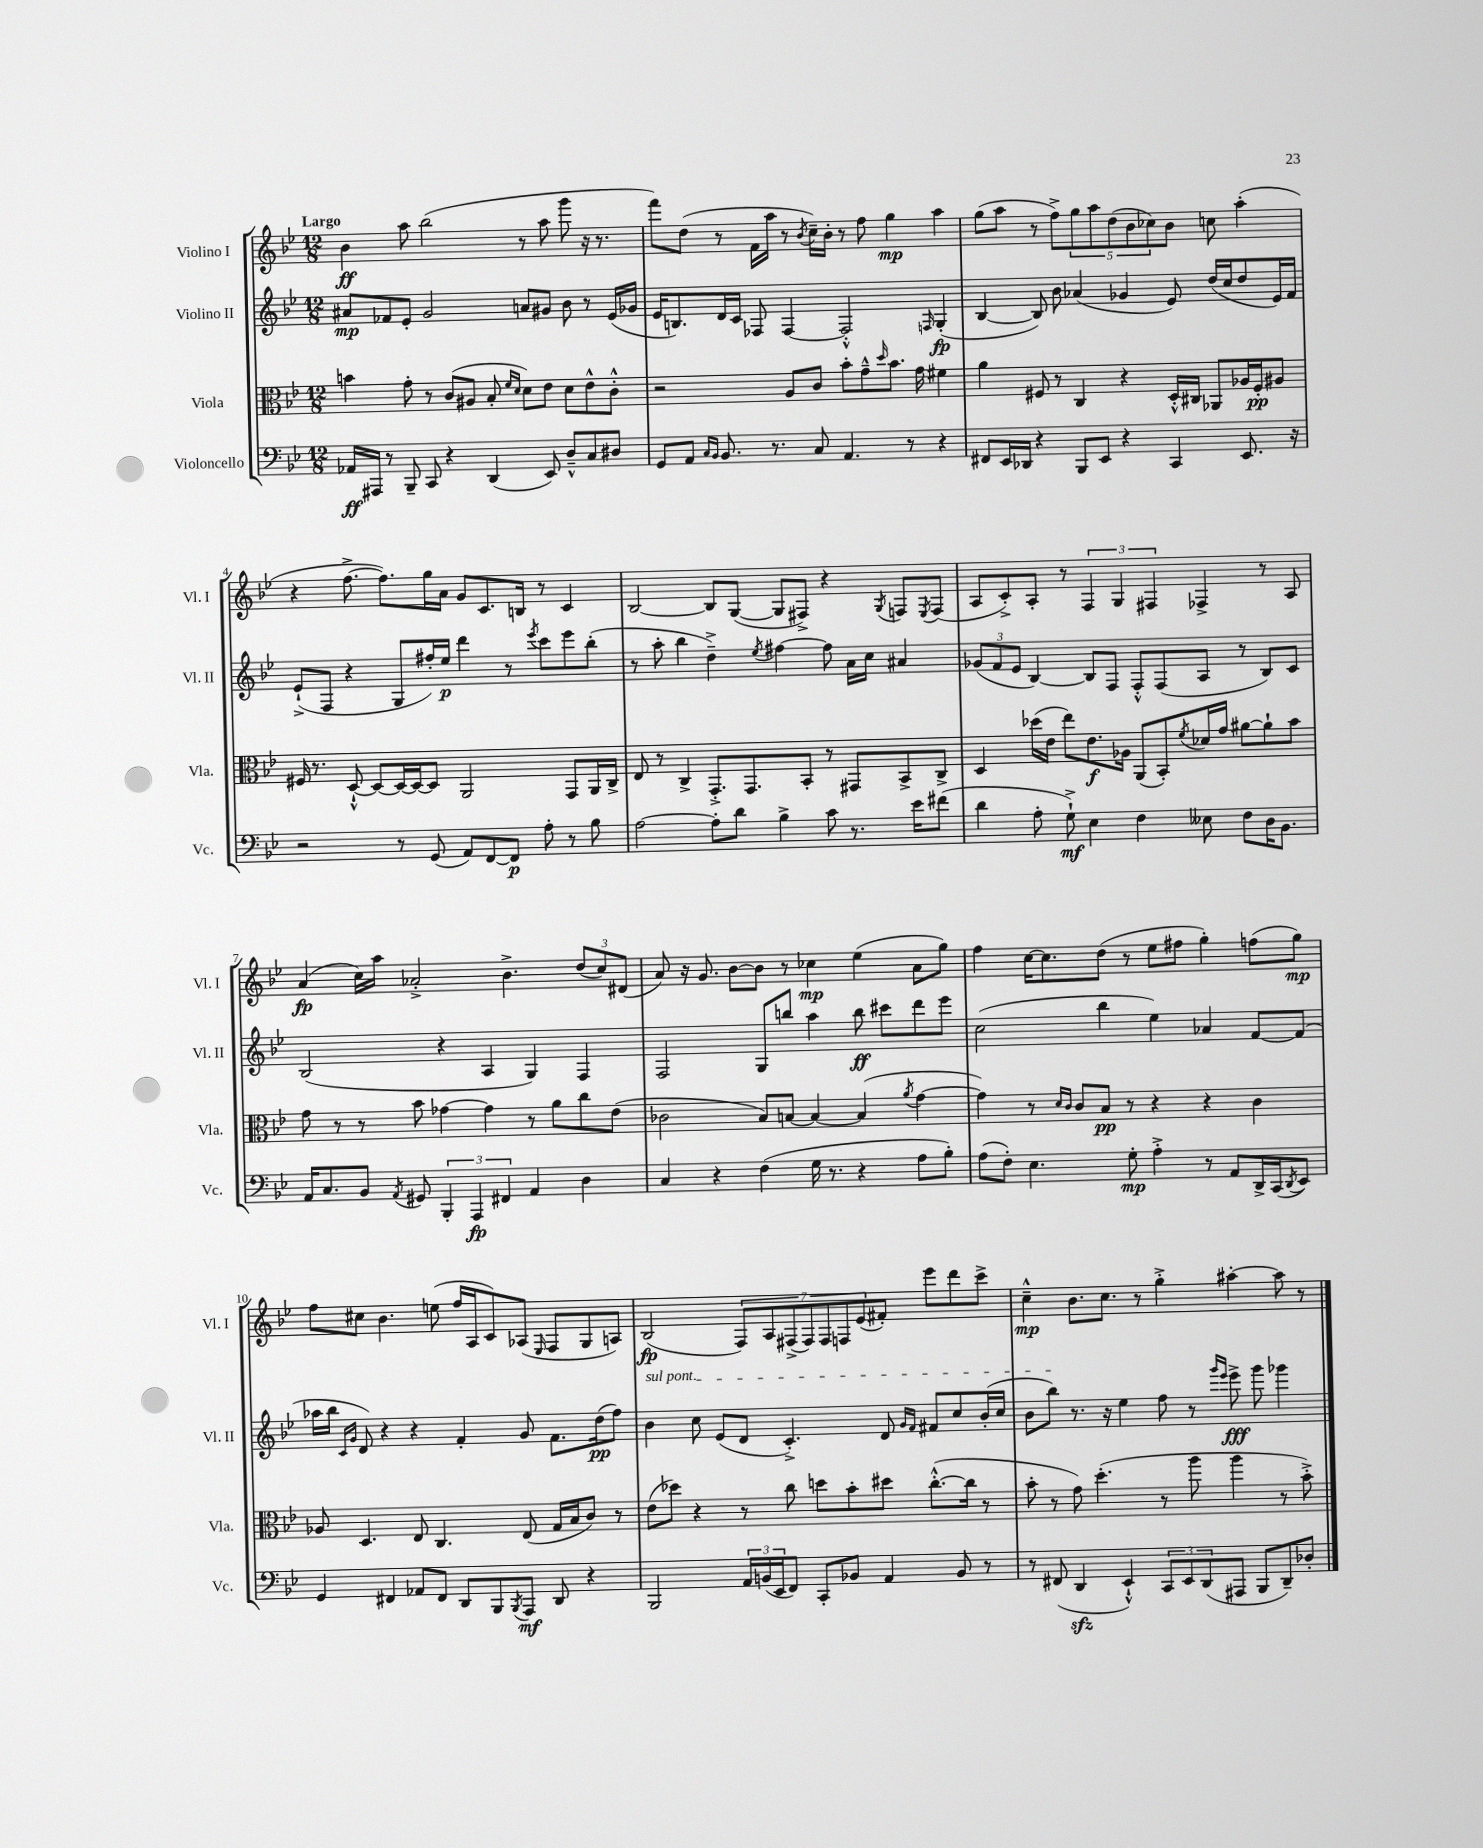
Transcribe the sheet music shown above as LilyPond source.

<<
\new StaffGroup <<
\new Staff = "s0" \with { instrumentName = "Violino I" shortInstrumentName = "Vl. I" } {
    \clef treble \key bes \major \numericTimeSignature \time 12/8 \tempo "Largo"
    bes'4\ff a''8 bes''2( r8 a''8 g'''8 r16 r8. |
    f'''8) d''8( r8 f'16 a''16 r8 \acciaccatura { bes'8 } c''16--) bes'16-. r8 f''8 g''4\mp a''4 |
    g''8( a''8 r8 f''8->) \tuplet 5/4 { g''8 a''8 d''8( bes'8 ces''8) } bes'8 c''8 a''4-.( |
    r4 f''8.~-> f''8.) g''16 a'16 g'8 c'8. b16 r8 c'4 |
    bes2~ bes8 g8~( g8 fis8->) r4 \acciaccatura { g8 } f8 \acciaccatura { ees8 } f8( |
    a8 c'8-.->) a8-. r8 \tuplet 3/2 { f4 g4 fis4 } fes4-> r8 a8 |
    a'4\fp( c''16) a''16 aes'2-.-> bes'4.-> \tuplet 3/2 { d''8( c''8) dis'8( } |
    a'8) r16 g'8. bes'8~ bes'8 r8 ces''4\mp ees''4( a'8 g''8) |
    f''4 c''16~ c''8. d''8( r8 ees''8 fis''8 g''4-.) f''8( g''8\mp) |
    f''8 cis''8 bes'4. e''8( f''16 a16 c'8) aes8( \grace { ees16 } f8 g8 a8) |
    bes2\fp( \tuplet 7/4 { f8) a8 fis8->( fis8) fis8 f8 ees'8( } fis'8-.) ees'''8 d'''8 c'''8-> |
    c''4---^\mp bes'8. c''8. r8 g''4-.-> ais''4~-. ais''8 r8 \bar "|." |
}
\new Staff = "s1" \with { instrumentName = "Violino II" shortInstrumentName = "Vl. II" } {
    \clef treble \key bes \major \numericTimeSignature \time 12/8
    ais'8\mp fes'8 ees'8-. g'2 a'8 gis'8 bes'8 r8 ees'16( ges'16 |
    ees'16 b8.) d'16 c'16 fes8 fes4~ fes2-.-^ \grace { f16 } g4-.\fp( |
    bes4~ bes8) bes'8 aes'4( ges'4 ees'8) d''16( c''16 d''8 ees'16) f'16 |
    ees'8-!->( f8 r4 g8 fis''16-.) ees''16\p d'''4 r8 \acciaccatura { ees'''8 } c'''8 ees'''8 bes''8-.( |
    r8 a''8-. bes''4 d''4--->) \acciaccatura { ees''8 } fis''4~ fis''8 a'16 c''16 ais'4 |
    \tuplet 3/2 { ges'8( f'8 ees'8 } bes4~) bes8 f8 f8-.-^ f8( a8 r8 bes8) c'8 |
    bes2( r4 a4 g4) f4 |
    f2 g8 b''8 a''4 b''8\ff cis'''8 d'''8 ees'''8 |
    c''2( bes''4 ees''4) aes'4 f'8~ f'8( |
    aes''16 bes''16 \grace { c'16 g'16 } d'8) r4 r4 f'4-. g'8 f'8. d''16\pp( f''8) |
    \once \override TextSpanner.bound-details.left.text = \markup { \italic "sul pont." } bes'4\startTextSpan c''8 ees'8( d'8 c'4.-.->) d'8 \grace { g'16 f'16 } fis'8 c''8 bes'16-.( c''16 |
    bes'8 bes''8\stopTextSpan) r8. r16 ees''4 f''8 r8 \grace { g'''16 ees'''16 } ees'''8->\fff g'''8 ges'''4 \bar "|." |
}
\new Staff = "s2" \with { instrumentName = "Viola" shortInstrumentName = "Vla." } {
    \clef alto \key bes \major \numericTimeSignature \time 12/8
    b'4 g'8-. r8 c'8( ais8 bes8-. \grace { f'16 d'16 } d'8) ees'8 d'8 ees'8-^ c'8-.-^ |
    r2 a8 c'8 bes'8-. g'8---^ \grace { d''16 } bes'8. g'16 fis'4 |
    a'4 fis8 r8 c4 r4 d16-.-^ cis16 aes,8 aes16 fis16-.\pp ais8 |
    fis16 r8. d8~-!-^ d8~ d16~ d16~ d8 a,2 g,8 a,16 c16-> |
    ees8 r8 c4-> g,8.-.-> g,8. bes,8-. r8 gis,8 bes,8-> c8-> |
    d4 des''16( ees'16 ees''8) ees'8.\f aes16 a,8( bes,8-.) \acciaccatura { f'8 } des'16 g'16 ais'8~ ais'8-! bes'8 |
    g'8 r8 r8 bes'8 ges'4~ ges'4 r8 a'8 c''8 ees'8( |
    ces'2 bes8) b8~ b4~ b4( \acciaccatura { a'8 } g'4~ |
    g'4) r8 \grace { d'16 c'16 } c'8 bes8\pp r8 r4 r4 c'4 |
    aes8 d4. ees8 c4. ees8( g16 bes16 c'8) r8 |
    ees'8( des''8) r4 r8 c''8 d''8 bes'8-. dis''8 c''8.~-.-^( c''16 r8 |
    bes'8-. r8 g'8) d''4.-.( r8 a''8 a''4 r8 bes'8-.->) \bar "|." |
}
\new Staff = "s3" \with { instrumentName = "Violoncello" shortInstrumentName = "Vc." } {
    \clef bass \key bes \major \numericTimeSignature \time 12/8
    aes,16\ff ais,,16 r8 bes,,8-- c,8 r4 d,4( ees,8) d8---^ c8 dis8 |
    g,8 a,8 \grace { c16 bes,16 } bes,8. r8. c8 a,4. r8 r4 |
    fis,8 ees,16 des,16 r4 bes,,8 ees,8 r4 c,4 ees,8. r16 |
    r2 r8 g,8( a,8) f,8~ f,8\p a8-. r8 bes8 |
    a2~ a8-. d'8 bes4-> c'8 r8. ees'16 fis'8( |
    d'4 a8-. g8-!->\mf) ees4 f4 eeses8 f8 d16 bes,8. |
    a,16 c8. bes,8 \acciaccatura { a,8 } gis,8 \tuplet 3/2 { bes,,4-. a,,4\fp fis,4 } a,4 d4 |
    c4 r4 f4( g16 r8. r4 a8 bes8-.) |
    a8( f8-.) ees4. g8-.\mp a4-.-> r8 a,8 d,16-> c,16( \acciaccatura { d,8 } ees,8) |
    g,4 fis,4 aes,8 fis,8 d,8 bes,,8 \acciaccatura { bes,,8 } a,,8\mf d,8 r4 |
    bes,,2 \tuplet 3/2 { a,16 b,16( ees,16 } f,8) c,8-. bes,8 a,4 bes,8 r8 |
    r8 fis,8( d,4\sfz ees,4-!-^) \tuplet 3/2 { c,8 ees,8 d,8( } ais,,8 bes,,8 d,8--) des8-. \bar "|." |
}
>>
>>
